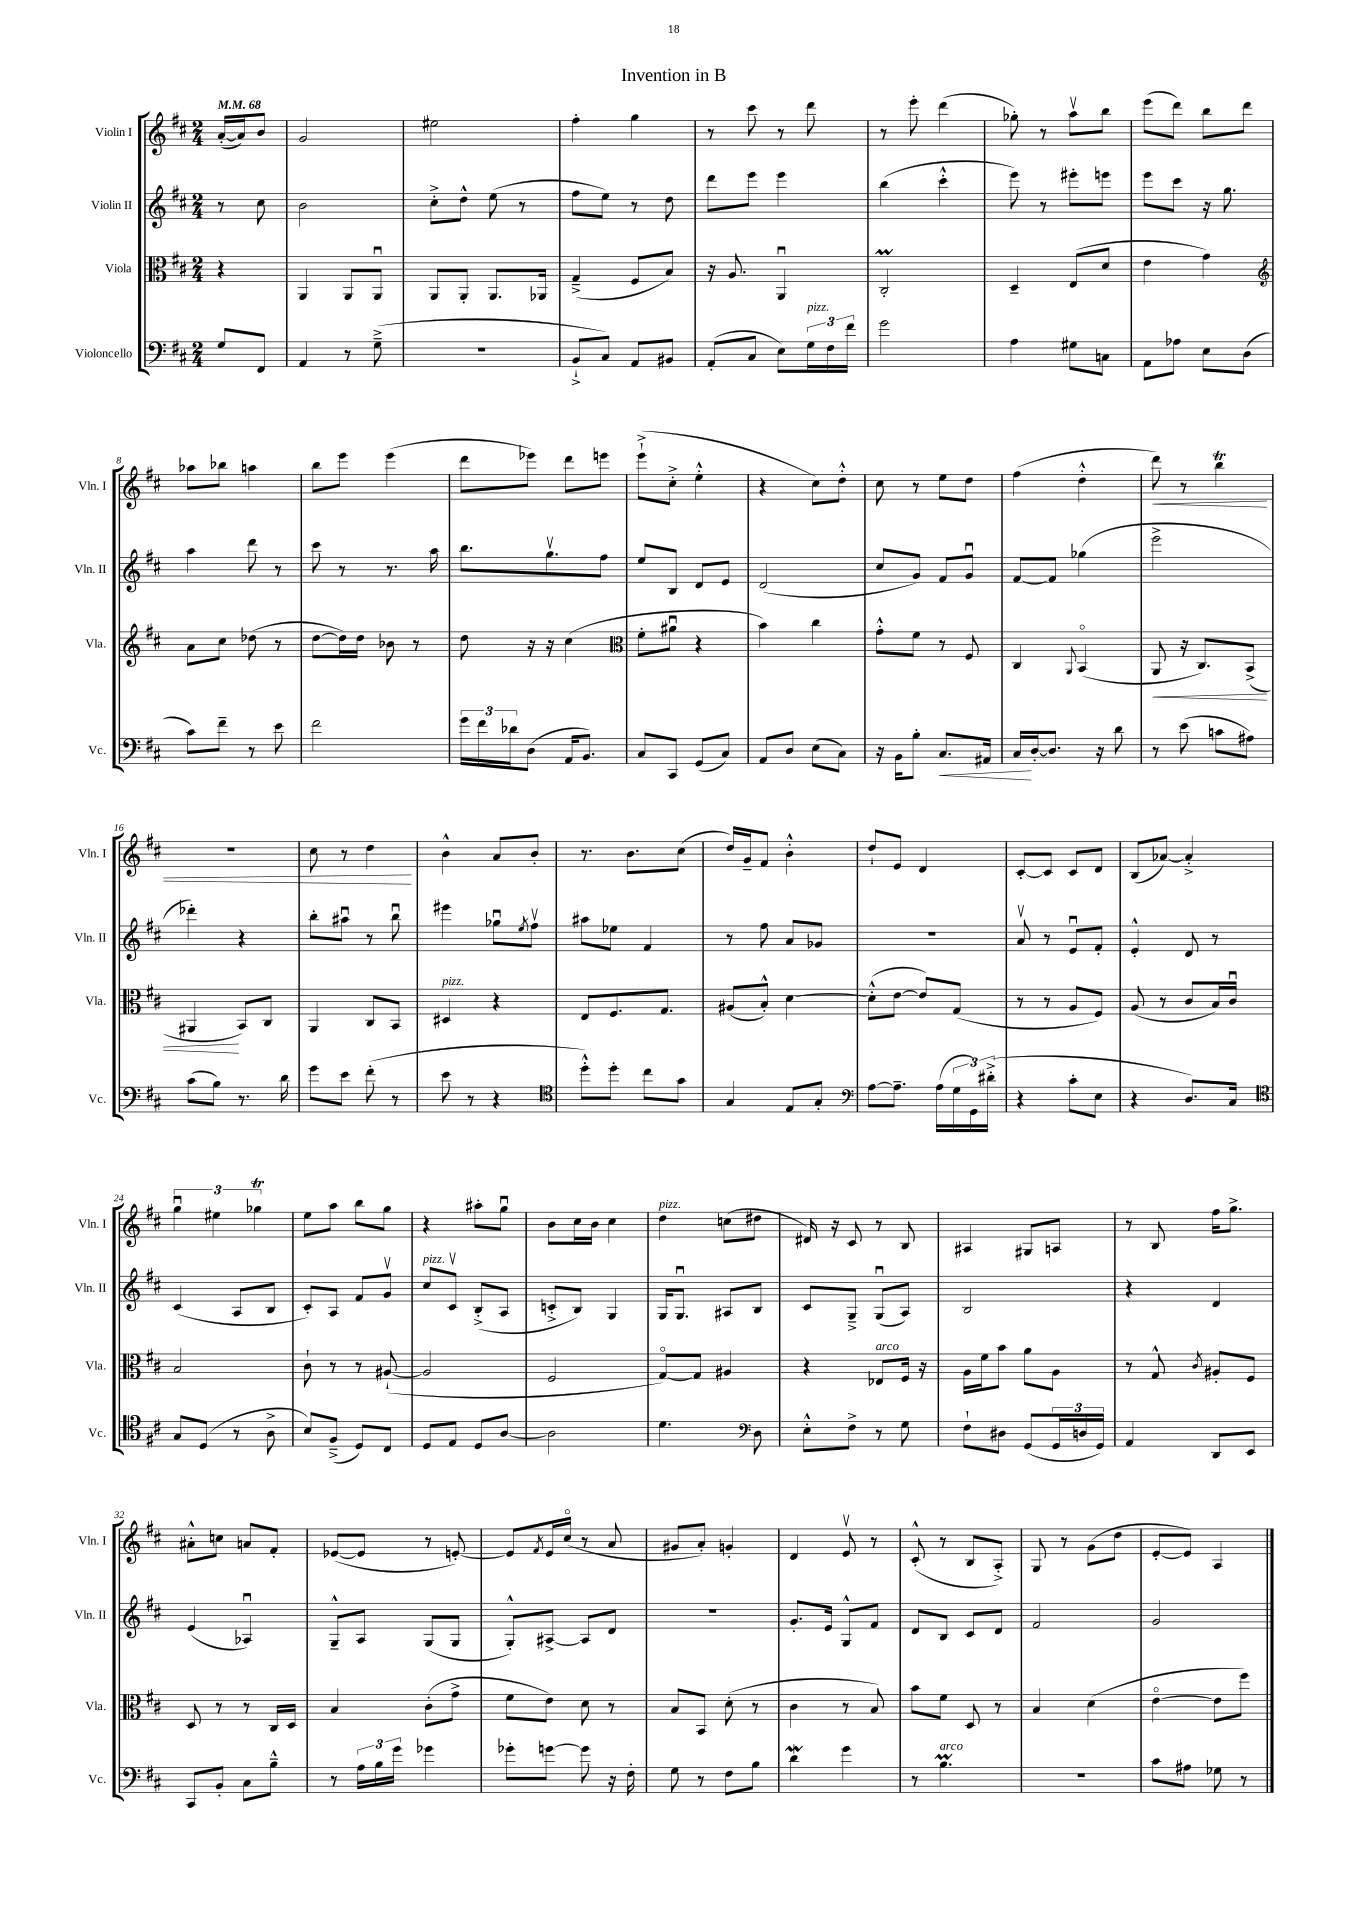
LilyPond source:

\header { title = "Invention in B" }
<<
\new StaffGroup <<
\new Staff = "s0" \with { instrumentName = "Violin I" shortInstrumentName = "Vln. I" } {
    \clef treble \key d \major \numericTimeSignature \time 2/4 \partial 4 \tempo 4 = 68
    a'16~-.( a'16) b'8 |
    g'2 |
    eis''2 |
    fis''4-. g''4 |
    r8 cis'''8 r8 d'''8 |
    r8 e'''8-. d'''4( |
    ges''8-.) r8 a''8\upbow b''8 |
    e'''8( d'''8) b''8 d'''8 |
    aes''8 bes''8 a''4 |
    b''8 e'''8 e'''4( |
    d'''8 ees'''8) d'''8 e'''8 |
    e'''8-!->( cis''8-.-> e''4-.-^ |
    r4 cis''8) d''8-.-^ |
    cis''8 r8 e''8 d''8 |
    fis''4( d''4-.-^ |
    d'''8\<) r8 b''4\trill |
    R2 |
    cis''8 r8 d''4\! |
    b'4-^ a'8 b'8-. |
    r8. b'8. cis''8( |
    d''16) g'16-- fis'8 b'4-.-^ |
    d''8-! e'8 d'4 |
    cis'8~-. cis'8 cis'8 d'8 |
    b8( aes'8~) aes'4-.-> |
    \tuplet 3/2 { g''4\downbow eis''4 ges''4\trill } |
    e''8 a''8 b''8 g''8 |
    r4 ais''8-. g''8\downbow |
    b'8 cis''16 b'16 cis''4 |
    d''4^\markup { \italic "pizz." } c''8( dis''8 |
    dis'16) r16 cis'8 r8 b8 |
    ais4 gis8 a8 |
    r8 b8 fis''16 g''8.-> |
    ais'8-.-^ c''8 a'8 fis'8-. |
    ees'8~( ees'8 r8 e'8~-.) |
    e'8 \acciaccatura { fis'8 } e'16 cis''16\flageolet( r8 a'8 |
    gis'8 a'8-.) g'4-. |
    d'4 e'8\upbow r8 |
    cis'8-.-^( r8 b8 a8-.->) |
    g8 r8 g'8( d''8 |
    e'8~-. e'8) a4 \bar "|." |
}
\new Staff = "s1" \with { instrumentName = "Violin II" shortInstrumentName = "Vln. II" } {
    \clef treble \key d \major \numericTimeSignature \time 2/4 \partial 4
    r8 cis''8 |
    b'2 |
    cis''8-.-> d''8-^ e''8( r8 |
    fis''8 e''8) r8 d''8 |
    d'''8 e'''8 e'''4 |
    b''4( cis'''4-.-^ |
    e'''8) r8 eis'''8-. e'''8 |
    e'''8 cis'''8 r16 g''8. |
    a''4 d'''8 r8 |
    cis'''8 r8 r8. a''16 |
    b''8. g''8.\upbow fis''8 |
    e''8 b8 d'8 e'8 |
    d'2( |
    cis''8 g'8) fis'8 g'8\downbow |
    fis'8~ fis'8 ges''4( |
    e'''2-> |
    des'''4-.) r4 |
    b''8-. ais''8\downbow r8 b''8\downbow |
    eis'''4 ges''8\downbow \acciaccatura { e''8 } fis''8\upbow |
    ais''8 ees''8 fis'4 |
    r8 fis''8 a'8 ges'8 |
    r2 |
    a'8\upbow r8 e'8\downbow fis'8-. |
    e'4-.-^ d'8 r8 |
    cis'4( a8 b8 |
    cis'8-.) a8 fis'8 g'8\upbow |
    cis''8^\markup { \italic "pizz." } cis'8\upbow b8-.->( a8 |
    c'8-.-> b8) g4 |
    g16 g8.\downbow ais8 b8 |
    cis'8 g8---> g8\downbow( a8) |
    b2 |
    r4 d'4 |
    e'4( aes4\downbow) |
    g8---^ a8 g8( g8 |
    g8-.-^) ais8~-> ais8 d'8 |
    R2 |
    g'8.-. e'16 g8-^ fis'8 |
    d'8 b8 cis'8 d'8 |
    fis'2 |
    g'2 \bar "|." |
}
\new Staff = "s2" \with { instrumentName = "Viola" shortInstrumentName = "Vla." } {
    \clef alto \key d \major \numericTimeSignature \time 2/4 \partial 4
    r4 |
    a,4 a,8 a,8\downbow |
    a,8 a,8-. a,8. aes,16 |
    g4--->( fis8 b8) |
    r16 a8. a,4\downbow |
    cis2-.\prall |
    d4-- e8( d'8 |
    e'4 g'4) |
    \clef treble a'8 cis''8 des''8( r8 |
    d''8~ d''16) d''16 bes'8 r8 |
    d''8 r16 r16 cis''4( |
    \clef alto fis'8-. ais'8\downbow r4 |
    b'4) cis''4 |
    g'8-.-^ fis'8 r8 fis8 |
    cis4 \appoggiatura { a,8 } b,4\flageolet( |
    a,8\< r16 cis8.) b,8->( |
    ais,4\! b,8) cis8 |
    a,4 cis8 b,8 |
    dis4^\markup { \italic "pizz." } r4 |
    e8 fis8. g8. |
    ais8( b8-.-^) d'4~ |
    d'8-.-^( e'8~ e'8) g8( |
    r8 r8 a8 fis8) |
    a8( r8 cis'8 b16) cis'16\downbow |
    b2 |
    cis'8-! r8 r8 ais8~-!( |
    ais2 |
    fis2 |
    g8~\flageolet) g8 ais4 |
    r4 ees8^\markup { \italic "arco" } fis16 r16 |
    a16 fis'16 b'8 a'8 a8 |
    r8 g8-^ \acciaccatura { cis'8 } ais8-. fis8 |
    d8 r8 r8 cis16 d16 |
    b4 cis'8-.( g'8-> |
    fis'8 e'8) d'8 r8 |
    b8 b,8 d'8-.( r8 |
    cis'4 r8 b8) |
    b'8 fis'8 d8 r8 |
    b4 d'4( |
    e'4~\flageolet e'8 fis''8) \bar "|." |
}
\new Staff = "s3" \with { instrumentName = "Violoncello" shortInstrumentName = "Vc." } {
    \clef bass \key d \major \numericTimeSignature \time 2/4 \partial 4
    g8 fis,8 |
    a,4 r8 g8--->( |
    r2 |
    b,8-!-> cis8) a,8 bis,8 |
    a,8-.( cis8 e8) \tuplet 3/2 { g16^\markup { \italic "pizz." } fis16 fis'16 } |
    g'2 |
    a4 gis8 c8 |
    a,8 aes8 e8 d8( |
    cis'8) fis'8-- r8 e'8 |
    fis'2 |
    \tuplet 3/2 { g'16 fis'16 des'16 } d8( a,16 b,8.) |
    cis8 cis,8 g,8( cis8) |
    a,8 d8 e8( cis8) |
    r16 b,16 b8-. cis8.\< ais,16 |
    cis16\! d16~-. d8. r16 d'8 |
    r8 e'8( c'8 ais8) |
    cis'8( b8) r8. d'16 |
    g'8 e'8 fis'8-.( r8 |
    e'8 r8 r4 |
    \clef tenor d''8-.-^) d''8-. cis''8 g'8 |
    g4 e8 g8-. |
    \clef bass a8~ a8.-- a16( \tuplet 3/2 { g16 g,16) dis'16-.->( } |
    r4 cis'8-. e8 |
    r4 d8.) cis16 |
    \clef tenor g8 d8( r8 a8-> |
    b8) fis8--->( d8) cis8 |
    d8 e8 d8 a8~ |
    a2 |
    d'4. \clef bass d8 |
    e8-.-^ fis8-> r8 g8 |
    fis8-! dis8 g,8( \tuplet 3/2 { g,16 d16 g,16) } |
    a,4 d,8 e,8 |
    cis,8 b,8-. cis8 b8---^ |
    r8 \tuplet 3/2 { a16 b16 g'16 } ges'4 |
    ges'8-. g'8~ g'8 r16 fis16-. |
    g8 r8 fis8 b8 |
    d'4\mordent g'4 |
    r8 b4.\prall^\markup { \italic "arco" } |
    r2 |
    cis'8 ais8 ges8 r8 \bar "|." |
}
>>
>>
